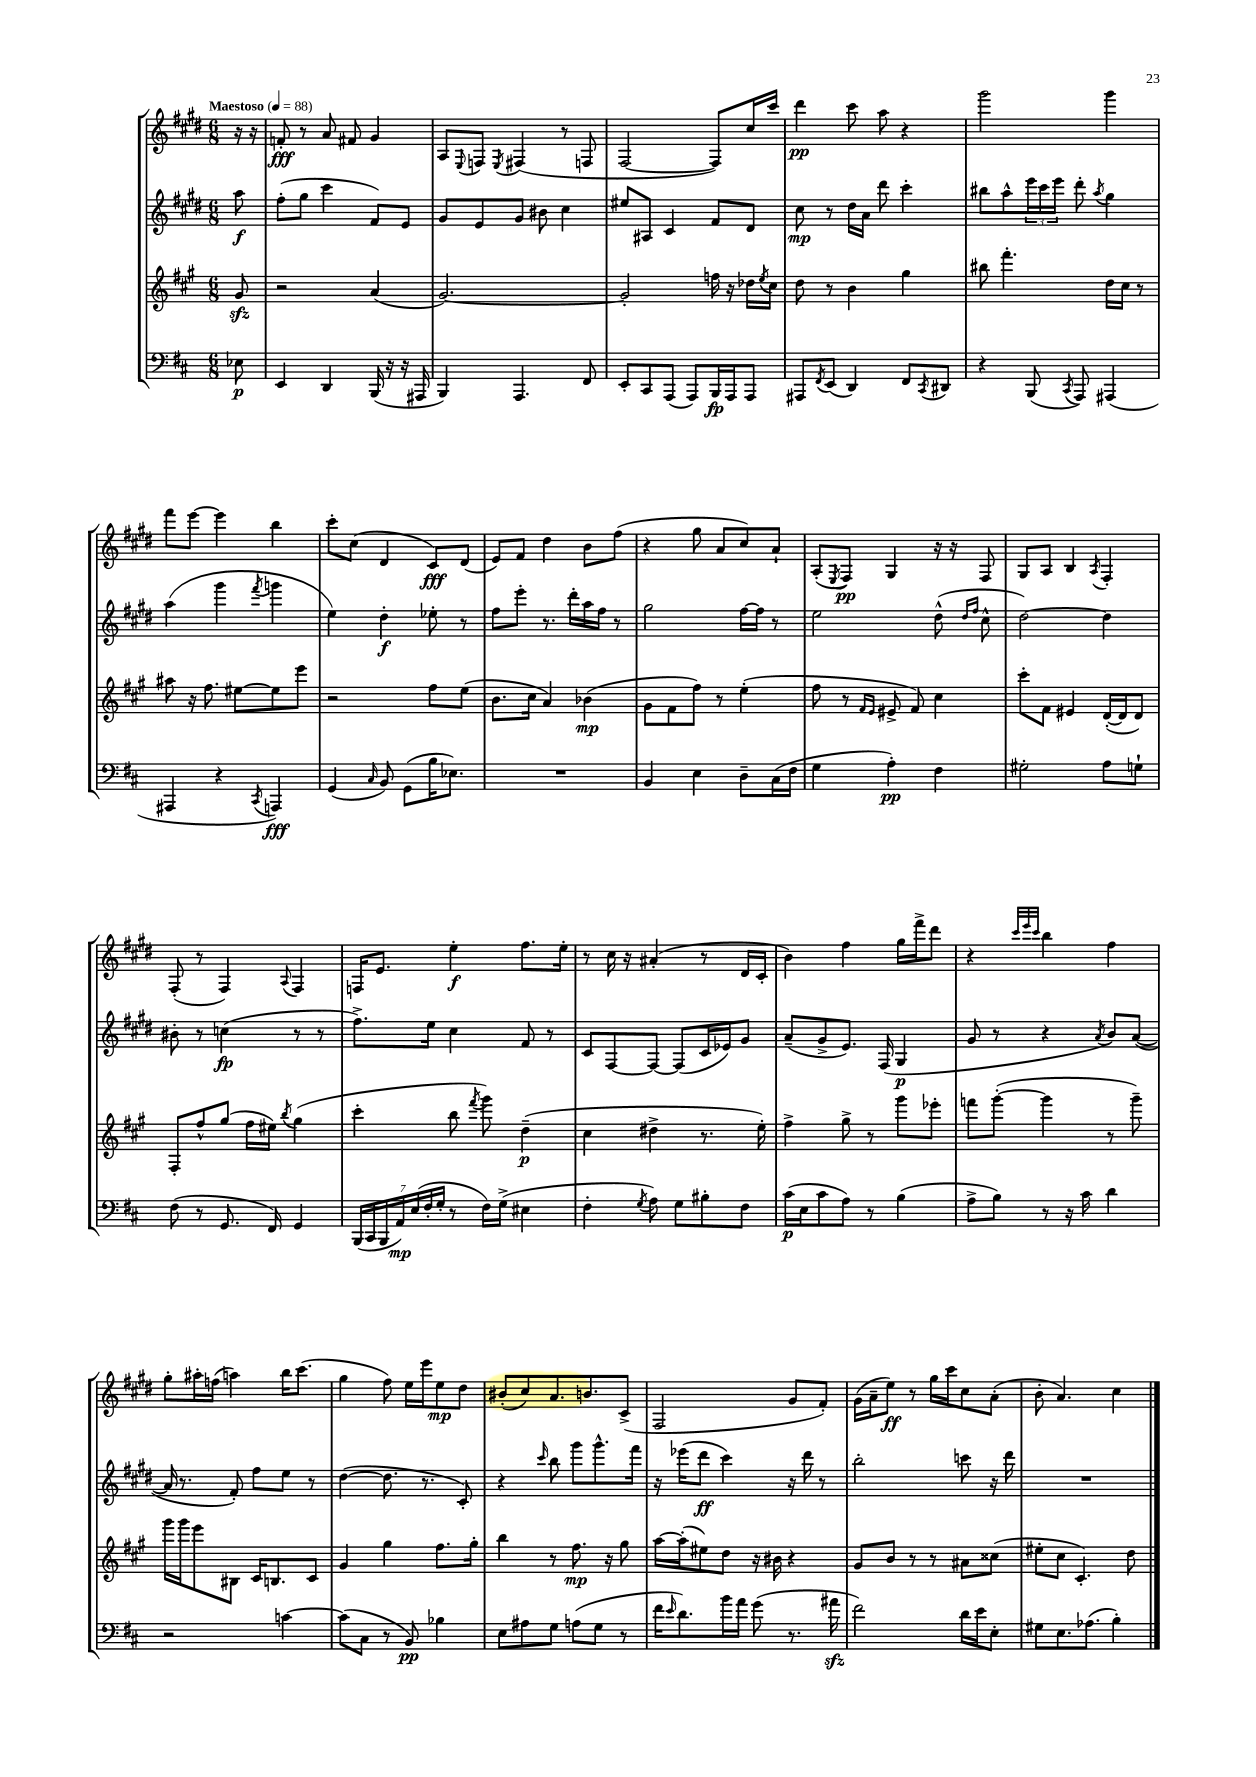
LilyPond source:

<<
\new StaffGroup <<
\new Staff = "s0" {
    \clef treble \key e \major \numericTimeSignature \time 6/8 \partial 8 \tempo "Maestoso" 4 = 88
    r16 r16 |
    f'8-.\fff r8 a'8 fis'8 gis'4 |
    a8 \appoggiatura { e8 } f8 \acciaccatura { e8 } fis4( r8 f8 |
    fis2~ fis8) cis''16 cis'''16 |
    dis'''4\pp cis'''8 a''8 r4 |
    gis'''2 gis'''4 |
    fis'''8 e'''8~ e'''4 b''4 |
    cis'''8-. cis''8( dis'4 cis'8\fff) dis'8( |
    e'8) fis'8 dis''4 b'8 fis''8( |
    r4 gis''8 a'8 cis''8) a'8-! |
    a8-.( \acciaccatura { e8 } fis8\pp) gis4 r16 r16 fis8 |
    gis8 a8 b4 \acciaccatura { a8 } fis4-. |
    fis8-.( r8 fis4) \appoggiatura { a8 } fis4 |
    f16 e'8. e''4-.\f fis''8. e''16-. |
    r8 cis''16 r16 ais'4-.( r8 dis'16 cis'16-. |
    b'4) fis''4 gis''16 fis'''16-> dis'''8 |
    r4 \grace { cis'''32 e'''32 cis'''32 } b''4 fis''4 |
    gis''8-. ais''16-. f''16( a''4) b''16 cis'''8.( |
    gis''4 fis''8) e''16 e'''16 e''8\mp dis''8 |
    bis'8-.( cis''8) a'8. b'8. cis'8->( |
    fis2 gis'8 fis'8-.) |
    gis'16( a'16-- e''8\ff) r8 gis''16 cis'''16 cis''8 a'8-.( |
    b'8-. a'4.) cis''4 \bar "|." |
}
\new Staff = "s1" {
    \clef treble \key e \major \numericTimeSignature \time 6/8 \partial 8
    a''8\f |
    fis''8-.( gis''8 cis'''4 fis'8) e'8 |
    gis'8 e'8 gis'8 bis'8 cis''4 |
    eis''8 ais8 cis'4 fis'8 dis'8 |
    cis''8\mp r8 dis''16 a'16 dis'''8 cis'''4-. |
    bis''8 a''8-^ \tuplet 3/2 { e'''16 cis'''16 e'''16 } dis'''8-. \acciaccatura { a''8 } gis''4 |
    a''4( gis'''4 \acciaccatura { fis'''8 } g'''4 |
    e''4) dis''4-.\f ees''8-. r8 |
    fis''8 e'''8-. r8. dis'''16-. a''16 fis''16 r8 |
    gis''2 fis''16~ fis''16 r8 |
    e''2 dis''8-^( \grace { dis''16 fis''16 } cis''8-^ |
    dis''2~) dis''4 |
    bis'8-. r8 c''4\fp( r8 r8 |
    fis''8.->) e''16 cis''4 fis'8 r8 |
    cis'8 fis8~ fis8~ fis8( cis'16 ees'16) gis'8 |
    a'8--( gis'8-> e'8.) fis16( gis4\p |
    gis'8 r8 r4 \acciaccatura { a'8 } b'8) a'8~( |
    a'16 r8. fis'8-.) fis''8 e''8 r8 |
    dis''4~( dis''8. r8. cis'8-.) |
    r4 \grace { cis'''16 } b''8 gis'''8 gis'''8.-^ fis'''16 |
    r16 ees'''16( dis'''8\ff cis'''4) r16 dis'''16 r8 |
    b''2-. c'''8 r16 dis'''16 |
    R2. \bar "|." |
}
\new Staff = "s2" {
    \clef treble \key a \major \numericTimeSignature \time 6/8 \partial 8
    gis'8\sfz |
    r2 a'4( |
    gis'2.~) |
    gis'2-. f''16 r16 des''16 \acciaccatura { e''8 } cis''16 |
    d''8 r8 b'4 gis''4 |
    bis''8 fis'''4.-. d''16 cis''16 r8 |
    ais''8 r16 fis''8. eis''8~ eis''8 e'''8 |
    r2 fis''8 e''8( |
    b'8. cis''16 a'4) bes'4\mp( |
    gis'8 fis'8 fis''8) r8 e''4-.( |
    fis''8 r8 \grace { fis'16 e'16 } eis'8-> fis'8) cis''4 |
    cis'''8-. fis'8 eis'4 d'16~-.( d'16 d'8) |
    fis8-. fis''8-^ gis''8( fis''16 eis''16) \acciaccatura { b''8 } gis''4( |
    cis'''4-. b''8 \acciaccatura { fis'''8 } gis'''8) d''4--\p( |
    cis''4 dis''4-> r8. e''16-.) |
    fis''4-> gis''8-> r8 gis'''8 ees'''8-. |
    f'''8 gis'''8~-.( gis'''4 r8 gis'''8--) |
    gis'''16 gis'''16 e'''8 bis8 cis'16 b8. cis'8 |
    gis'4 gis''4 fis''8. gis''16-. |
    b''4 r8 fis''8.\mp r16 gis''8 |
    a''16~ a''16-.( eis''8) d''8 r16 bis'16 r4 |
    gis'8 b'8 r8 r8 ais'8 cisis''8( |
    eis''8-. cis''8 cis'4.-.) d''8 \bar "|." |
}
\new Staff = "s3" {
    \clef bass \key d \major \numericTimeSignature \time 6/8 \partial 8
    ees8\p |
    e,4 d,4 b,,16( r16 r16 ais,,16 |
    b,,4) a,,4. fis,8 |
    e,8-. cis,8 a,,8( a,,8) b,,16\fp a,,16 a,,8 |
    ais,,8 \acciaccatura { fis,8 } e,8( d,4) fis,8 \acciaccatura { cis,8 } dis,8 |
    r4 b,,8( \acciaccatura { cis,8 } a,,8) ais,,4( |
    ais,,4 r4 \acciaccatura { cis,8 } a,,4\fff) |
    g,4( \grace { cis16 } b,8) g,8( b16 ees8.) |
    R2. |
    b,4 e4 d8-- cis16( fis16 |
    g4 a4-.\pp) fis4 |
    gis2-. a8 g8-! |
    fis8( r8 g,8. fis,16) g,4 |
    \tuplet 7/4 { b,,16( cis,16 b,,16 a,16\mp) e16( fis16-. g16-. } r8 fis16) g16->( eis4 |
    fis4-. \acciaccatura { g8 } a8) g8 bis8-. fis8 |
    cis'16\p( e16 cis'8 a8) r8 b4( |
    a8-> b8) r8 r16 cis'16 d'4 |
    r2 c'4~ |
    c'8( cis8 r8 b,8\pp) bes4 |
    e8 ais8 g8 a8( g8 r8 |
    fis'16 \grace { e'16 } d'8.) b'16 a'16 g'8( r8. ais'16\sfz |
    fis'2) d'16 e'16 e8-. |
    gis8 e8. aes8.( b4-.) \bar "|." |
}
>>
>>
\layout { \context { \Score \remove "Bar_number_engraver" } }
